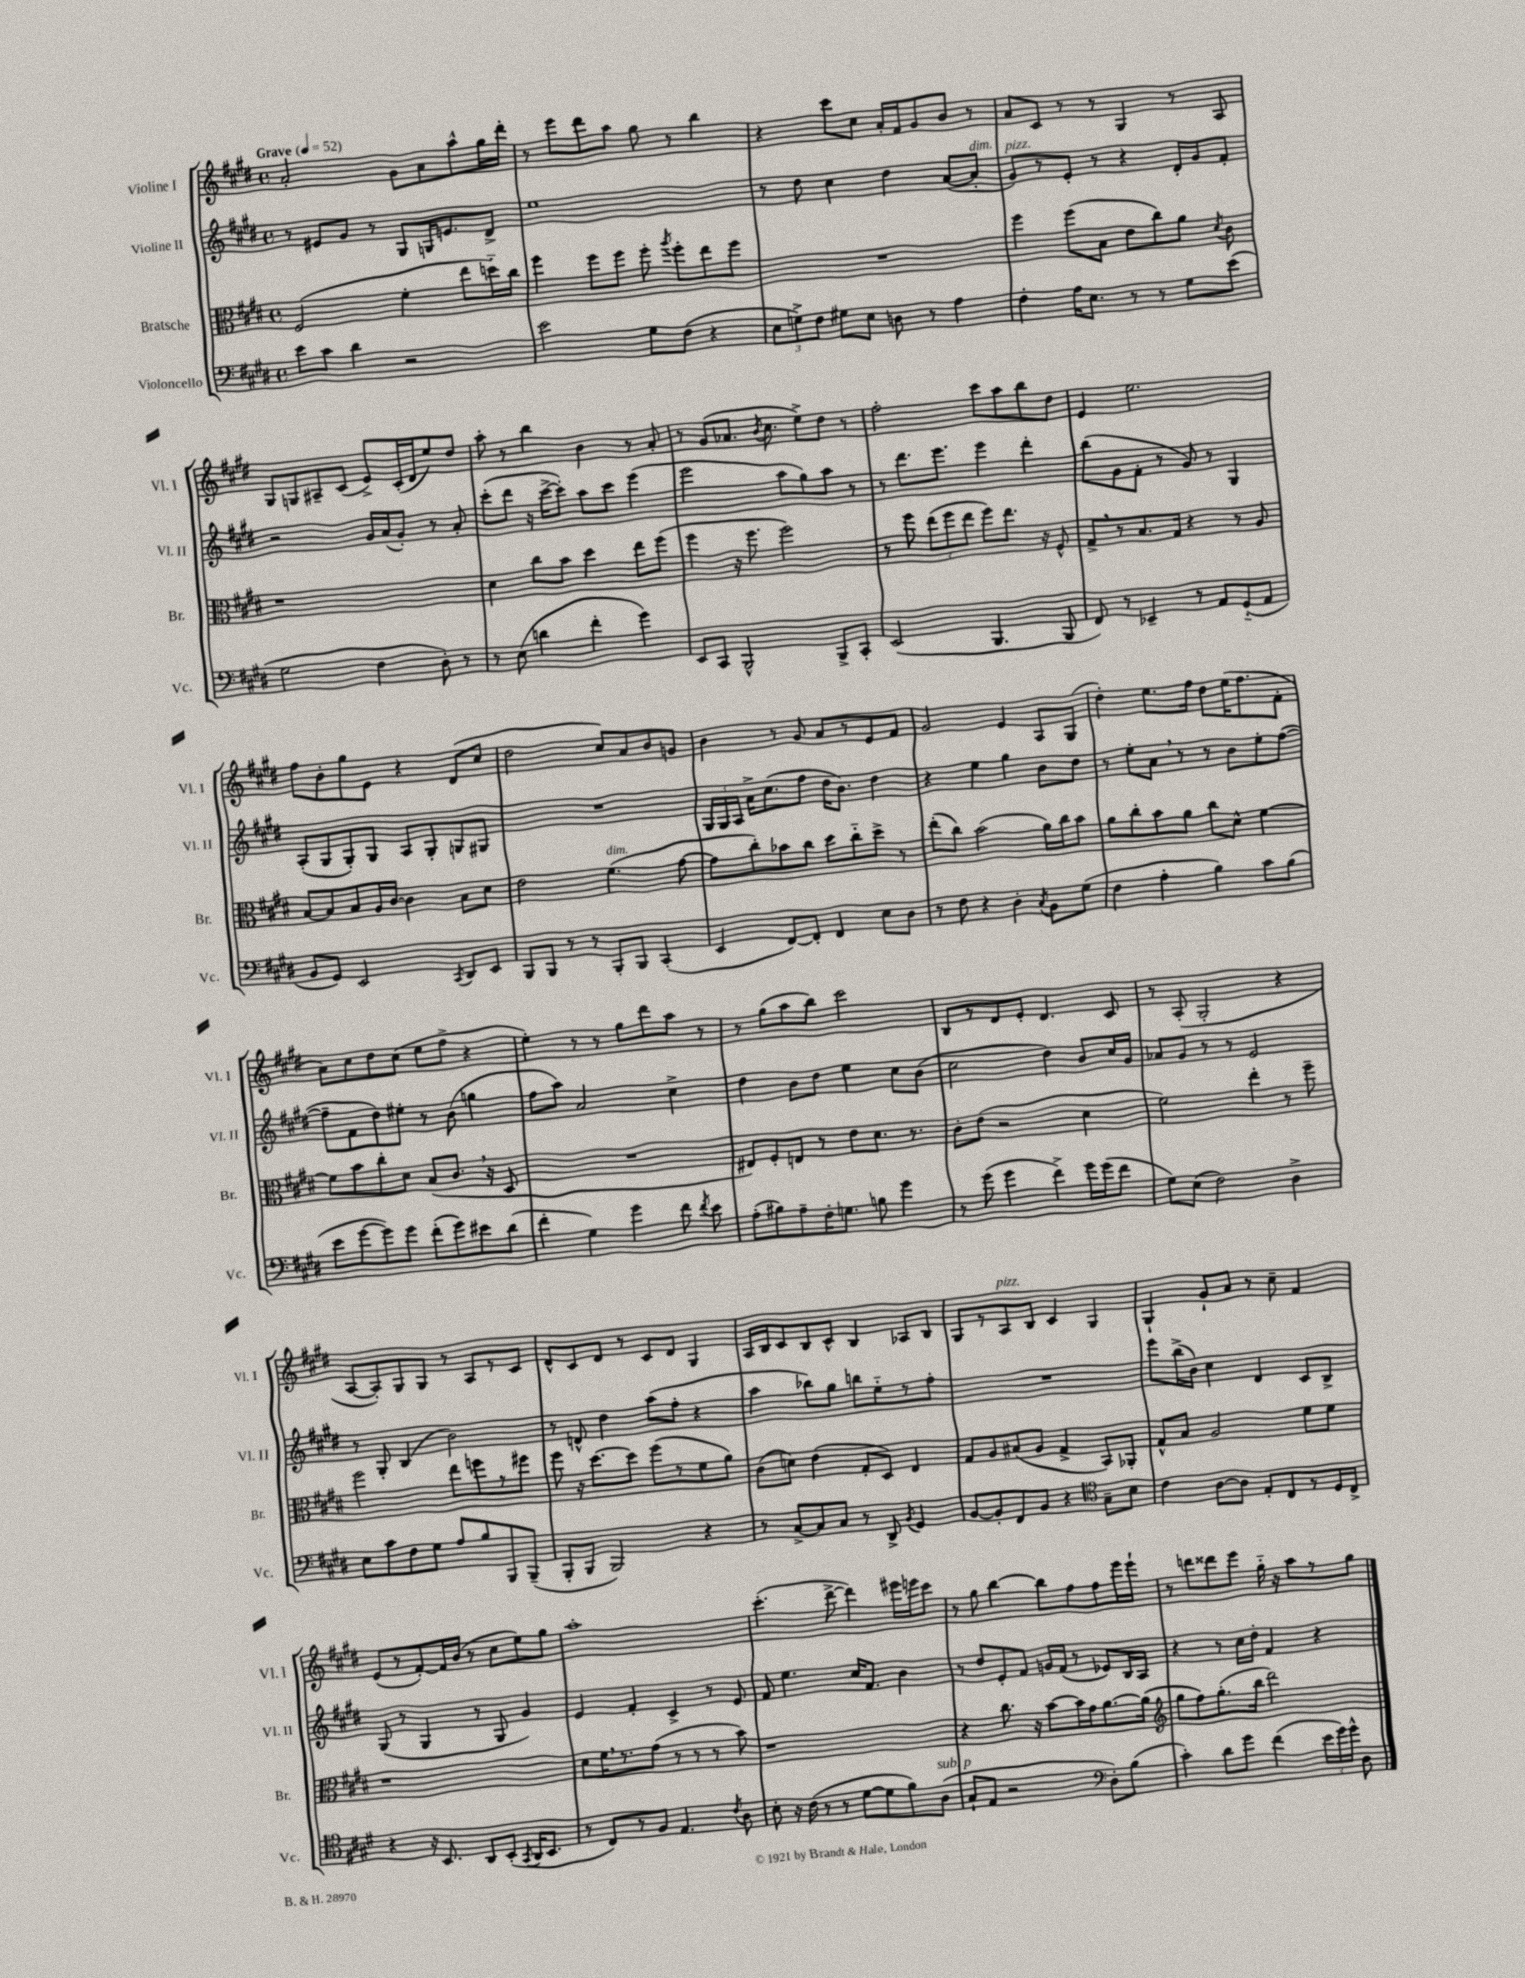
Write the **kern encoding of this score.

**kern	**kern	**kern	**kern
*staff4	*staff3	*staff2	*staff1
*clefF4	*clefC3	*clefG2	*clefG2
*k[f#c#g#d#]	*k[f#c#g#d#]	*k[f#c#g#d#]	*k[f#c#g#d#]
*M4/4	*M4/4	*M4/4	*M4/4
*met(c)	*met(c)	*met(c)	*met(c)
*MM52	*MM52	*MM52	*MM52
8e	(2F#	8r	2a'
8c#	.	8e#	.
4d#	.	8g#	.
.	.	8r	.
2r	4f#'	8G#	8g#
.	.	16G	8a
.	.	8.e	.
.	8ee	.	8aa^^
.	16dd'~)	8d#^	16gg#
.	16cc#	.	16ddd#'
=	=	=	=
2e	4ff#	1ee	8r
.	.	.	8eee
.	8ff#	.	8ddd#
.	8ff#	.	8aa
8G#	8ff#'	.	8gg#
.	8qaa	.	.
(8F#	8ff#'	.	8r
4r	8ee	.	4bb
.	8ff#	.	.
=	=	=	=
12E	1r	8r	4r
12G^)	.	.	.
.	.	8dd#	.
12F#	.	.	.
8G#	.	4cc#	8ccc#
8E	.	.	8cc#
8D	.	4dd#	16a'
.	.	.	16f#
8r	.	.	8g#
4A	.	([8a	8b
.	.	8a']	8r
=	=	=	=
4F#'	4ff#	8g#)	8a
.	.	8r	8c#
16A	(8ff#	8e'	8r
8.E	.	.	.
.	8B	8r	8r
8r	8e	4r	4G#
8r	8cc#)	.	.
8G#	8a	16d#'	8r
.	.	16g#	.
.	8qd#	.	.
(8e	8c#	8f#'	8A
=	=	=	=
2G#	1r	2r	8G#
.	.	.	8G
.	.	.	8A#~
.	.	.	(8c#
4F#	.	16g#	8e^)
.	.	(16a	.
.	.	8g#')	(16c#'
.	.	.	16d#
8D#')	.	8r	8ee)
8r	.	8a'	8dd#
=	=	=	=
8r	4d#	(8ccc#'	8aa'
(8E	.	8ddd#	8r
4d	8cc#	16r	4bb
.	.	[16ccc#^	.
.	8b	8ccc#'])	.
4f#'	4dd#	8aa	4b
.	.	8ccc#	.
4g#)	8ee	(4eee	8r
.	(8ff#	.	8a'
=	=	=	=
8EE	4ff#	2eee	8r
8CC#	.	.	(8g#
2BBB^^	16r	.	8.a-
.	8.ff#	.	.
.	.	.	8qb
.	.	.	8.cc#
.	2ff#)	8aa	.
.	.	8gg#)	8ee^)
8BBB^	.	8aa	8dd#
8CC#'	.	8r	8r
=	=	=	=
(2EE	8r	8r	2ff#'
.	8ff#	8.ddd#	.
.	(12ee	.	.
.	.	8.eee	.
.	12ff#	.	.
.	12ee	.	.
4.BBB	8ff#)	4eee	8ccc#
.	8.ee	.	8aa
.	.	4ddd#'	8bb
.	16r	.	.
8BBB	8F#^^	.	8dd#
=	=	=	=
8FF#)	8G#^	(8bb	4e
8r	8r	8g#	.
4EE-~	8.B	8f#'	2.ee
.	.	8r	.
.	16G#	.	.
8r	4r	8g#)	.
8AA	.	8r	.
(8GG#'~	8r	4G#	.
8AA	8A	.	.
=	=	=	=
8BB	[8B	(8A'	8ff#
8GG#)	8B]	8G#	8b'
2EE	8B	8G#')	8gg#
.	16A	8G#	8e
.	[16c#	.	.
.	4c#]	8A	4r
.	.	8G#'	.
8qCC#	.	.	.
8DD#	8B	8G	(8d#
8EE	8d#	8G#	8cc#
=	=	=	=
8BBB	2e	1r	2dd#
8BBB	.	.	.
8r	.	.	.
8r	.	.	.
8BBB'	(4.f#	.	8cc#)
8BBB	.	.	8a
(4CC#'	.	.	8b
.	[8g#	.	8g
=	=	=	=
4EE	8g#]	24G#	4b
.	.	24G#	.
.	.	24A	.
.	8cc#')	16a^	.
.	.	(8.cc#	.
[8FF#)	8b-	.	8r
8FF#']	8cc#	8ff#	8g#
4FF#	8dd#	16dd#	8a
.	.	8.b)	.
.	8cc#'~	.	8r
8E	8dd#^	4dd#	8e
8D#	8r	.	8f#
=	=	=	=
8r	(8ee'	4r	2g#
8F#	8cc#)	.	.
4r	(2b	4ee	.
4D#'	.	4gg#	4e
8qC#	.	.	.
8BB	16a)	8b	8A
.	16cc#	.	.
(8G#	8b	8dd#	(8G#
=	=	=	=
4F#	8a	8r	4dd#')
.	8cc#'	8ee'	.
4A'	8b	8a	8.ee
.	8a	8r	.
.	.	.	16ff#
4B)	8cc#	8r	8dd#
.	8d#^^	8b	(16ee
.	.	.	8.ff#
8c#	[4f#	8ee'	.
(8B	.	([8ff#	8f#'
=	=	=	=
8e	8f#]	8ff#~]	8a)
[8g#	8b	8f#	8cc#
8g#])	8cc#'	8dd#)	8dd#
8g#	8d#	8ee#'	(8cc#
(8f#'	(8B	8r	8ee
8g#)	8.c#	(8b	8ff#^
8e#	.	4gg	4r
.	16r	.	.
(8d#	8D#	.	.
=	=	=	=
4f#'	1r	8ff#	4ee')
.	.	8aa)	.
4G#)	.	2a	8r
.	.	.	8r
4g#	.	.	8gg#
.	.	.	8ddd#
8f#	.	4cc#^	8aa
8qf#	.	.	.
8e	.	.	8r
=	=	=	=
(8A'	8E#)	4dd#	8r
8B#)	8F#'	.	(8gg#
8A~	8E	8b	8aa
16F#'	8r	8dd#	8bb)
8.G	.	.	.
.	8e	4ee	2ccc#
8B	8.d#	.	.
4g#	.	8cc#	.
.	8.r	.	.
.	.	(8b	.
=	=	=	=
8r	8c#'	2cc#	8B
(8g#	(8e	.	8r
4g#	2r	.	8d#
.	.	.	8e'
4f#^)	.	4dd#)	4.d#
16g#	4d#	8b	.
(16g#	.	.	.
8f#	.	16cc#	8c#
.	.	16g#	.
=	=	=	=
8G#)	2f#)	8a-	8r
(8E	.	8g#	(8A'
2F#)	.	8r	2G#'
.	.	8r	.
.	4ee'	2e	.
4D#^	8r	.	4r
.	8ff#~	.	.
=	=	=	=
8E	2ff#	8r	[8A
8c#	.	8G#'	8A'])
8F#	.	(4B	8G#
8G#	.	.	8G#
8A	8ee	2b)	8r
8B	8ff	.	8A
8BBB	8r	.	8r
(8BBB~	8ff#	.	8c#
=	=	=	=
8BBB'	8ff#	8r	8d#^^
8BBB	16r	8d^^	8c#
.	[8.dd#	.	.
2BBB)	.	4dd#	8d#
.	8dd#]	.	8r
.	(8ff#	(8aa	8c#
.	8r	8ff#'	8d#
4r	8f#	4r	4G#
.	8a)	.	.
=	=	=	=
8r	(8c#	4aa	16A
.	.	.	16B
[8C#^	8d)	.	8c#
8C#]	(4e	8bb-)	8B
8C#	.	8gg#	8c#^^
8r	8G#'	8bb	4B
8DD#^	8D#)	8ee'~	.
8qBB	.	.	.
4GG#	4E	8r	8A-
.	.	8ff#'	8B
=	=	=	=
[8BB	8G#	1r	8G#
8BB']	8A	.	8r
8FF#	(8B#	.	8A
8BB	8A	.	8B
4r	4G#^	.	4c#
*clefC4	*	*	*
8G#~	8BB)	.	4G#
8B	8AA-'	.	.
=	=	=	=
4c#	8G#^^	8eee	4G#`
.	8B	(16bb^	.
.	.	16b)	.
[8A	2A	4cc#	8g#`
8A]	.	.	8a
8E'	.	4d#	8r
8C#	.	.	8cc#~
8r	8f#	8c#	4f#
16D#	8f#	8B^	.
16C#^	.	.	.
=	=	=	=
4r	1r	(8G#	(8e
.	.	8r	8r
16r	.	4G#	[8f#')
8.BB	.	.	.
.	.	.	16f#]
.	.	.	(16b
8AA	.	8r	8r
(8BB'	.	8G#	8cc#
8qGG#	.	.	.
16AA	.	4g#)	8ee)
8.BB	.	.	.
.	.	.	8gg#
=	=	=	=
8r	8d#	4e	1aa'
8C#)	16f#	.	.
.	8.r	.	.
8r	.	4f#'	.
8F#	(8g#	.	.
4.E	8r	4c#^	.
.	8r	.	.
.	8r	8r	.
8qc#	.	.	.
8A	8b)	8e	.
=	=	=	=
8B'	1r	8f#	(4.ccc#'
16r	.	4.ee	.
(16c#	.	.	.
8r	.	.	.
8r	.	.	[8ddd#^
[8d#	.	16cc#	4ddd#])
.	.	8.f#	.
8d#]	.	.	.
8f#)	.	4b	16eee#
.	.	.	16eee
(8A	.	.	8ccc#
=	=	=	=
8G#`	4r	8r	8r
8E	.	8dd#	8gg#
2r	8.cc#	8e'	[4bb
.	.	8f#	.
.	16r	.	.
.	[8b	16g	8bb]
.	.	(16f#	.
.	16b]	8r	8ff#
.	16g#	.	.
*clefF4	*	*	*
8D#')	[8.a	8e-)	8ff#
(8B	.	16B	16eee
.	(16a]	16A	16eee`
=	=	=	=
*	*clefG2	*	*
4c#')	8gg#	4r	8r
.	8ff#)	.	8ddd
8d#	(8.gg#'	8r	8ddd##
8g#	.	16cc#	8eee
.	16bb	16dd#'	.
(4f#	2ddd#)	4f#	16gg#'~
.	.	.	16r
.	.	.	8aa
24e	.	4r	8r
24g#)	.	.	.
24g#^^	.	.	.
8D#	.	.	8gg#
==	==	==	==
*-	*-	*-	*-
